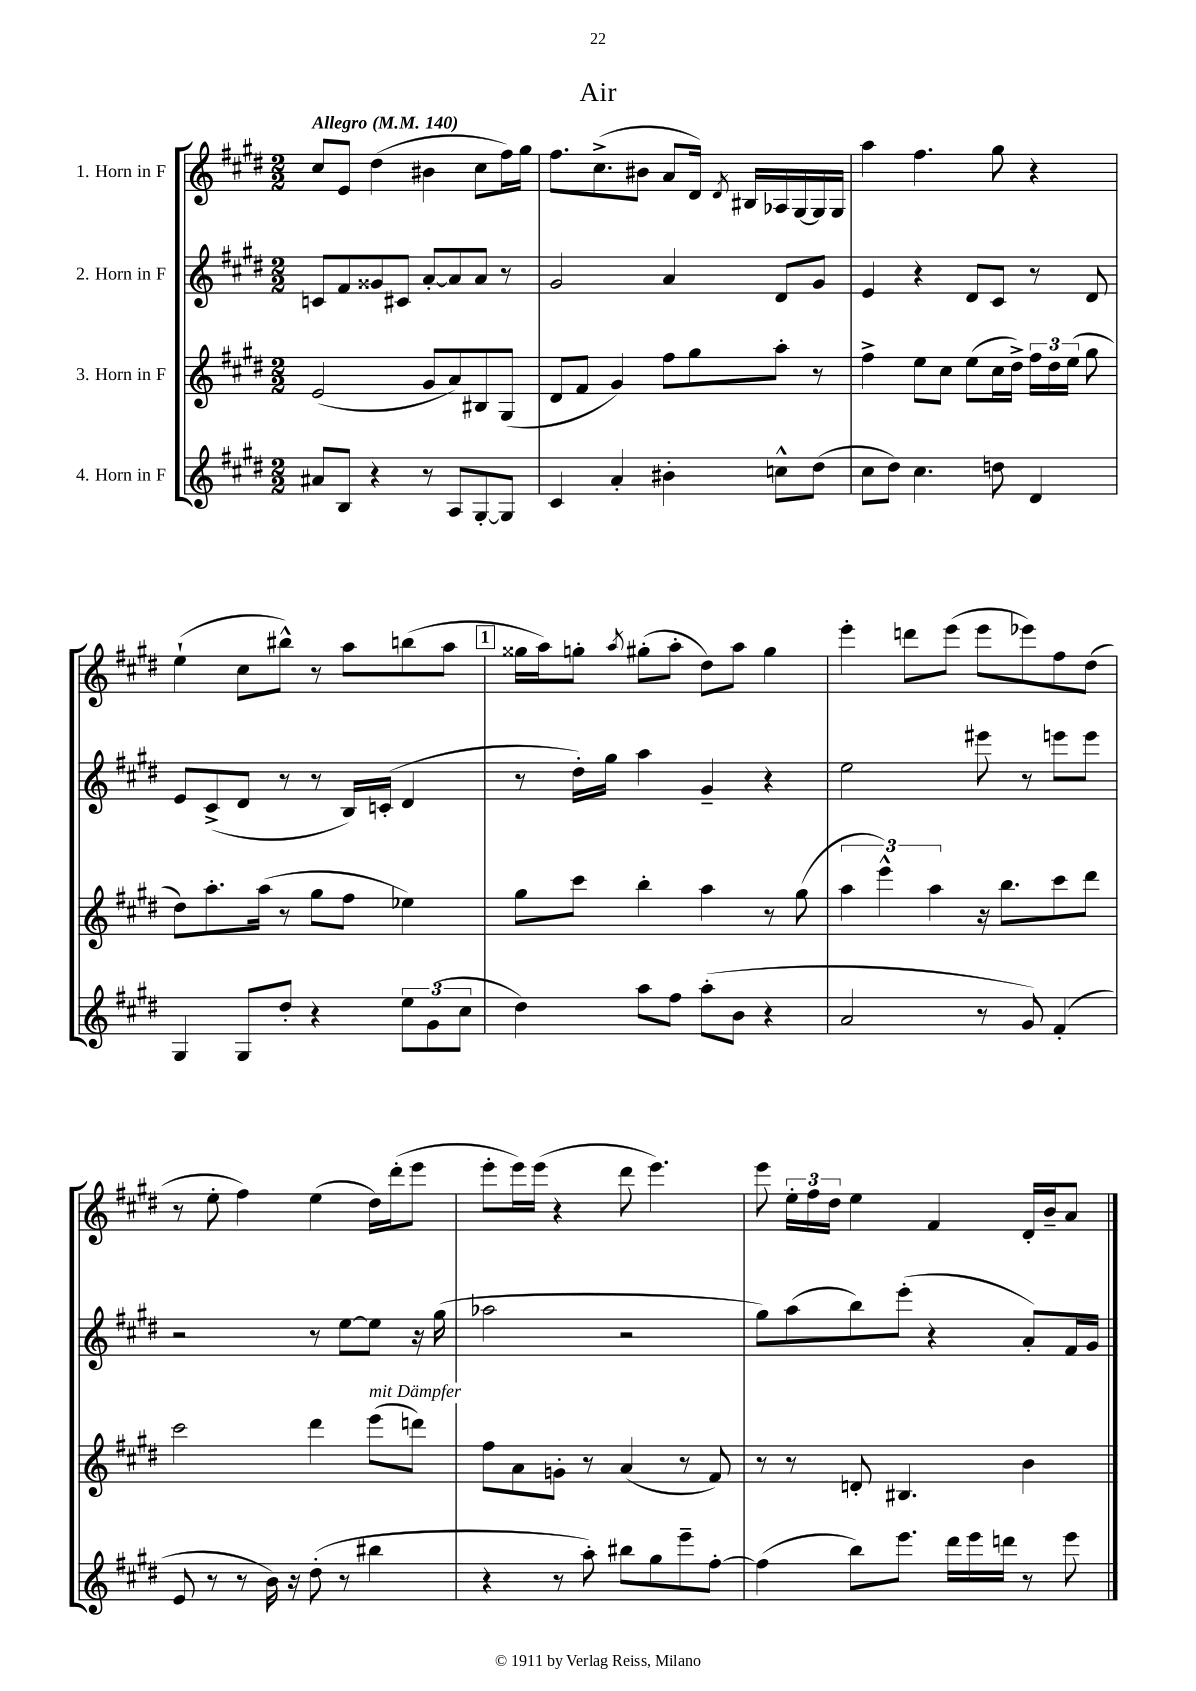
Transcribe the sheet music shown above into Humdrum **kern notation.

**kern	**kern	**kern	**kern
*part4	*part3	*part2	*part1
*staff4	*staff3	*staff2	*staff1
*I"4. Horn in F	*I"3. Horn in F	*I"2. Horn in F	*I"1. Horn in F
*clefG2	*clefG2	*clefG2	*clefG2
*k[f#c#g#d#]	*k[f#c#g#d#]	*k[f#c#g#d#]	*k[f#c#g#d#]
*M2/2	*M2/2	*M2/2	*M2/2
*MM140	*MM140	*MM140	*MM140
=1	=1	=1	=1
!	!	!	!LO:TX:a:B:t=Allegro
8a#X/L	(2e/	8cn/L	8cc#/L
8B/J	.	8f#/	8e/J
4r	.	8g##X/	(4dd#\
.	.	8c#X/J	.
8r	8g#/L	[8a'/L	4b#X\
8A/L	8a/)	8a/]	.
[8G#'/	8B#X/	8a/J	8cc#\L
8G#/J]	(8G#/J	8r	16ff#\L)
.	.	.	16gg#\JJ
=2	=2	=2	=2
4c#/	8d#/L	2g#/	8.ff#\L
.	8f#/J	.	.
.	.	.	(8.cc#^\
4a'/	4g#/)	.	.
.	.	.	8b#X\J
4b#X'\	8ff#\L	4a/	8a/L
.	8gg#\	.	16d#/Jk)
.	.	.	8qd#/
.	.	.	16B#X/LL
8ccn^^\L	8aa'\J	8d#/L	16A-X/
.	.	.	[16G#/
(8dd#\J	8r	8g#/J	16G#/]
.	.	.	16G#/JJ
=3	=3	=3	=3
8cc#\L	4ff#^\	4e/	4aa\
8dd#\J)	.	.	.
4.cc#\	8ee\L	4r	4.ff#\
.	8cc#\J	.	.
.	(8ee\L	8d#/L	.
8ddn\	16cc#\L	8c#/J	8gg#\
.	16dd#^\JJ)	.	.
4d#/	24ff#\LL	8r	4r
.	24dd#\	.	.
.	(24ee\JJ	.	.
.	8gg#\	8d#/	.
!!LO:LB:g=z
=4	=4	=4	=4
4G#/	8dd#\L)	8e/L	(4ee`\
.	8.aa'\	(8c#^/	.
8G#/L	.	8d#/J	8cc#\L
.	(16aa\Jk	.	.
8dd#'/J	8r	8r	8bb#X^^\J)
4r	8gg#\L	8r	8r
.	8ff#\J	16B/LL)	8aa\L
.	.	(16cn'/JJ	.
12ee\L	4ee-X\)	4d#/	(8bbn\
(12g#\	.	.	.
.	.	.	8aa\J
12cc#\J	.	.	.
!!LO:REH:place=s1:t=1
=5	=5	=5	=5
4dd#\)	8gg#\L	8r	16gg##X\LL
.	.	.	16aa\J)
.	8ccc#\J	16dd#'\LL)	8ggn'\J
.	.	16gg#\JJ	.
.	.	.	8qaa/
8aa\L	4bb'\	4aa\	(8gg#X'\L
8ff#\J	.	.	8aa'\J
(8aa'\L	4aa\	4g#~/	8dd#\L)
8b\J	.	.	8aa\J
4r	8r	4r	4gg#\
.	(8gg#\	.	.
=6	=6	=6	=6
2a/	6aa\	2ee\	4eee'\
.	6eee^^\)	.	.
.	.	.	8dddn\L
.	6aa\	.	.
.	.	.	(8eee\J
8r	16r	8eee#X\	8eee\L
.	8.bb\L	.	.
8g#/)	.	8r	8eee-X\)
(4f#'/	8ccc#\	8eeen\L	8ff#\
.	8ddd#\J	8eee\J	(8dd#\J
!!LO:LB:g=z
=7	=7	=7	=7
8e/	2ccc#\	2r	8r
8r	.	.	8ee'\
8r	.	.	4ff#\)
16b\)	.	.	.
16r	.	.	.
(8dd#'\	4ddd#\	8r	(4ee\
8r	.	[8ee\L	.
!	!LO:TX:a:i:t=mit Dämpfer	!	!
4bb#X\	(8eee\L	8ee\J]	16dd#\LL)
.	.	.	(16ddd#'\J
.	8dddn\J)	16r	8eee\J
.	.	(16gg#\	.
=8	=8	=8	=8
4r	8ff#\L	2aa-X\	8eee'\L
.	8a\	.	16eee\L)
.	.	.	(16eee\JJ
8r	8gn'\J	.	4r
8aa'\)	8r	.	.
8bb#X\L	(4a/	2r	8ddd#\
8gg#\	.	.	4.eee\)
8eee~\	8r	.	.
[8ff#'\J	8f#/)	.	.
=9	=9	=9	=9
(4ff#\]	8r	8gg#\L)	8eee\
.	8r	(8aa\	24ee'\LL
.	.	.	24ff#\
.	.	.	24dd#\JJ
8bb\L)	8dn'/	8bb\)	4ee\
8.eee\J	4.B#X/	(8eee'\J	.
.	.	4r	4f#/
16ddd#\LL	.	.	.
16eee\	.	.	.
16dddn\JJ	.	.	.
8r	4b\	8a'/L)	16d#'/LL
.	.	.	16b~/J
8eee\	.	16f#/L	8a/J
.	.	16g#/JJ	.
==	==	==	==
*-	*-	*-	*-
